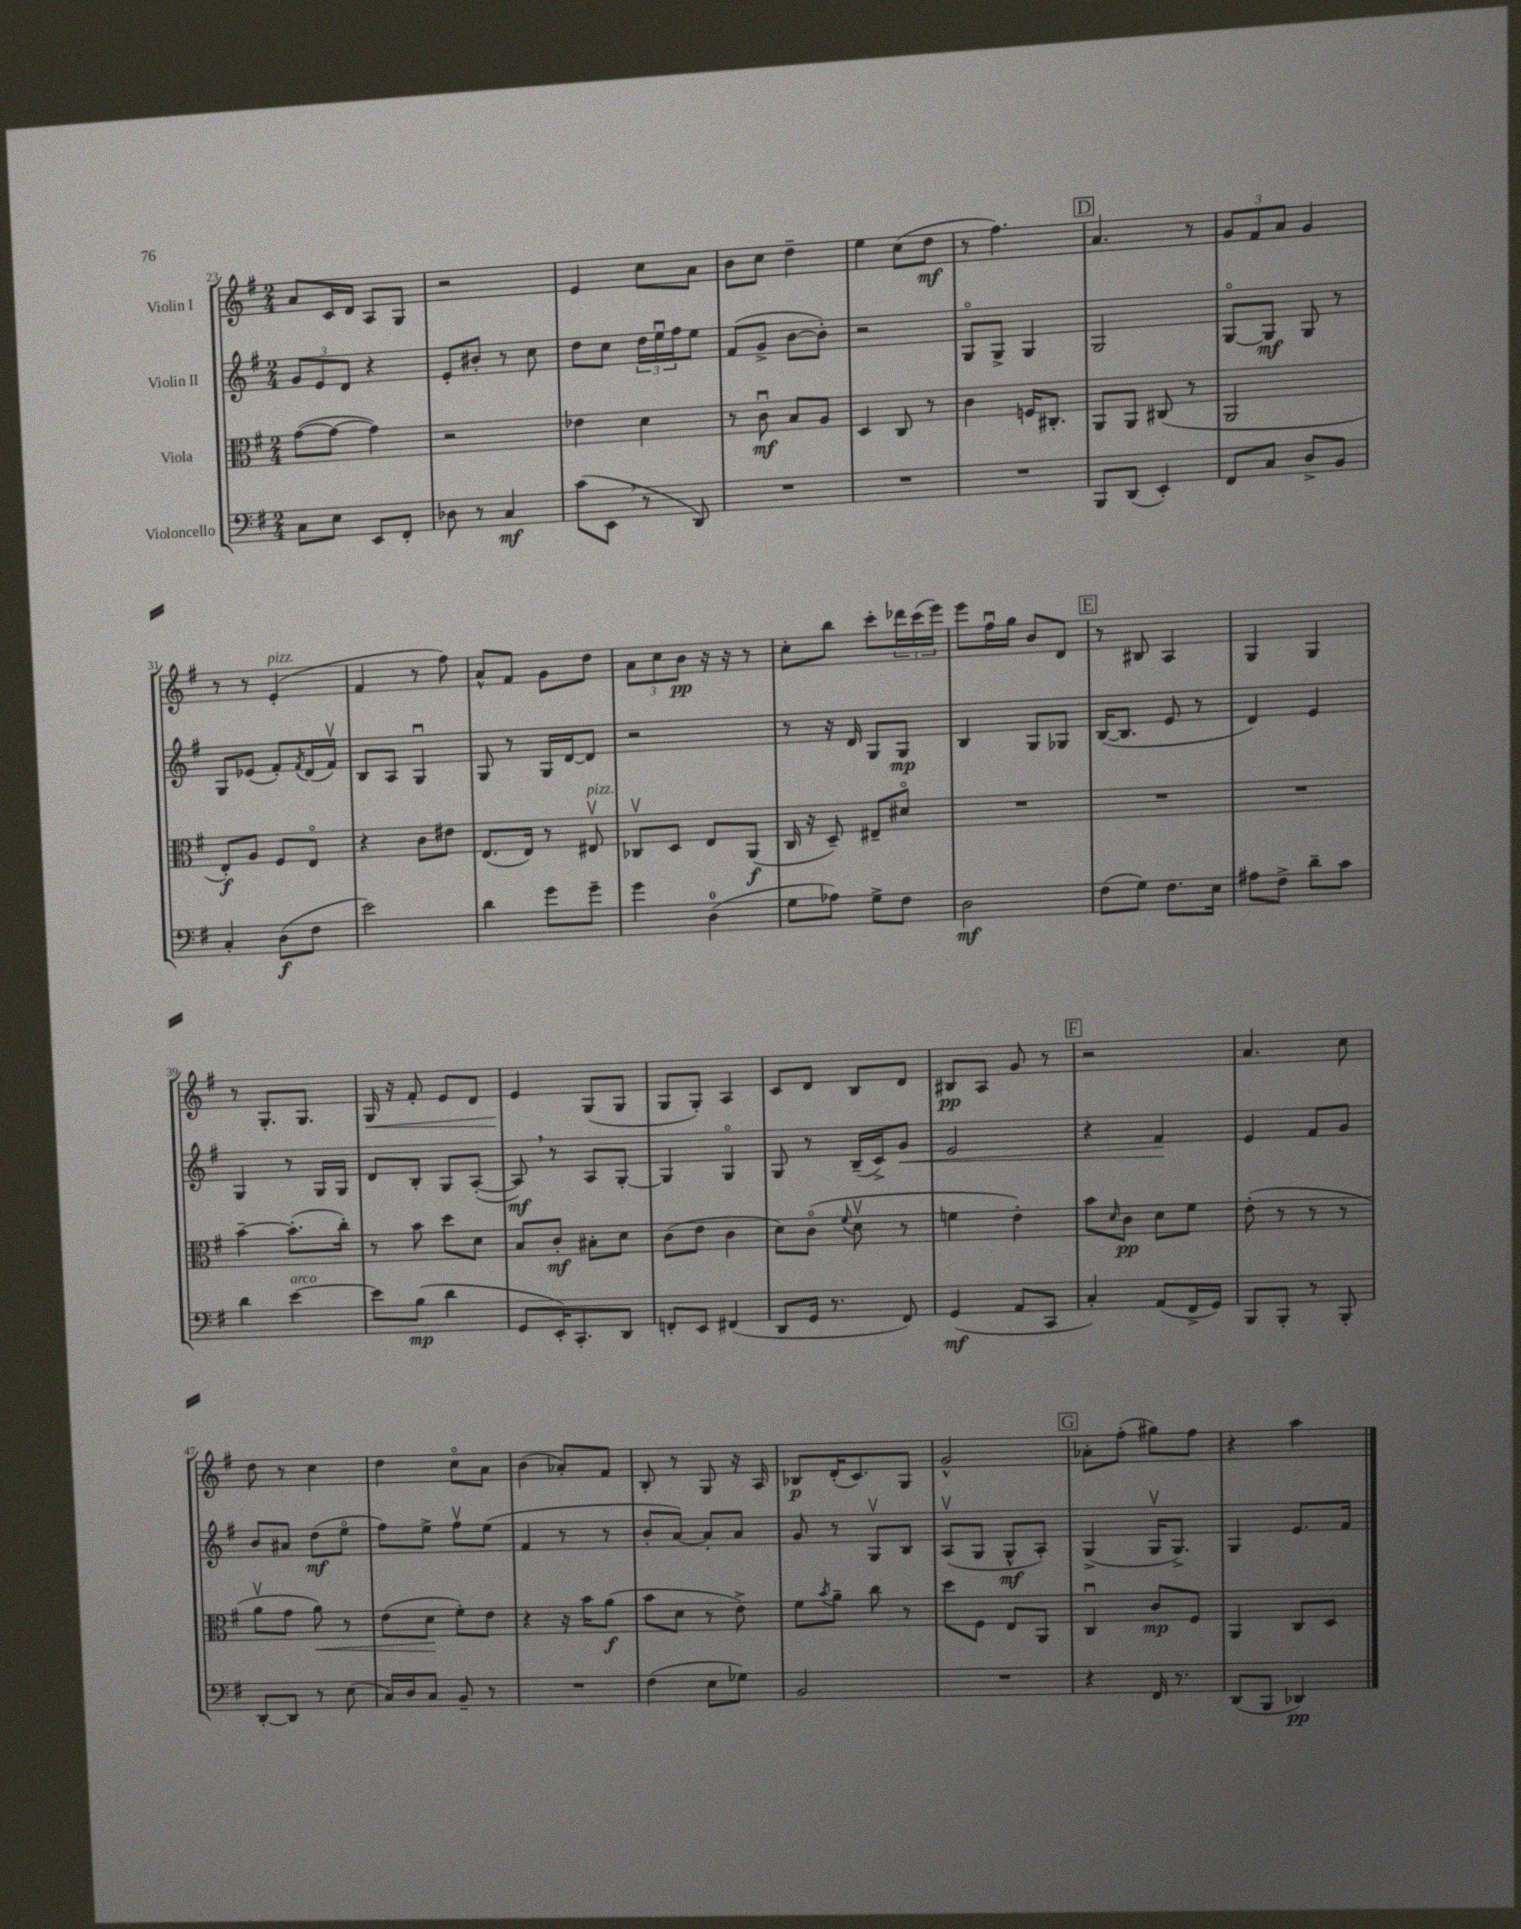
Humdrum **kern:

**kern	**kern	**kern	**kern
*staff4	*staff3	*staff2	*staff1
*clefF4	*clefC3	*clefG2	*clefG2
*k[f#]	*k[f#]	*k[f#]	*k[f#]
*M2/4	*M2/4	*M2/4	*M2/4
8C	([8g	12g	8a
.	.	12e	.
8E	8g_	.	16c
.	.	12d	.
.	.	.	16d
8EE	4g])	4r	8A
8FF#'	.	.	8G
=	=	=	=
8D-	2r	8e'	2r
8r	.	8b#'	.
4C	.	8r	.
.	.	8cc	.
=	=	=	=
(8c	4e-	8dd	4e
8EE	.	8cc	.
8r	4d	24dd	8cc
.	.	24eeu	.
.	.	24ff#	.
8DD)	.	8ee	8a
=	=	=	=
2r	8r	(8f#	8b
.	8cu	8g^	8cc
.	8B	[8b	4dd~
.	8A	8b'])	.
=	=	=	=
2r	4D	2r	4ee
.	8C	.	(8cc
.	8r	.	8dd
=	=	=	=
2r	4c	8Go	8r
.	.	8G^	4.ff#)
.	16F	4G	.
.	8.C#'	.	.
=	=	=	=
8BBB	8AA	2G	4.a
(8DD	8AA	.	.
4EE')	(8C#	.	.
.	8r	.	8r
=	=	=	=
8FF#	2AA	[8Go	12g
.	.	.	12f#
8C	.	8G]	.
.	.	.	12a
8D^	.	8G	4g
8BB	.	8r	.
=	=	=	=
4C'	8E')	8G	8r
.	8A	(8e-	8r
(8D	8F#	8f#')	(4e'
.	.	8qf#	.
8F#	8Eo	(16d	.
.	.	16f#v)	.
=	=	=	=
2e)	4r	8B	4f#
.	.	8A	.
.	8c	4Gu	8r
.	8e#	.	8ff#)
=	=	=	=
4d	(8.E	8G	8a^^
.	.	8r	8f#
.	16E)	.	.
8g	8r	16G	8g
.	.	[16d	.
8g~	8E#v	8d]	8dd
=	=	=	=
4g	8C-v	2r	12a
.	.	.	12cc
.	8D	.	.
.	.	.	12b
(4D	8E	.	16r
.	.	.	16r
.	(8AA	.	8r
=	=	=	=
8G	16C	8r	8cc'
.	16r	.	.
8A-)	8D~)	16r	8bb
.	.	16d	.
8G^	8E#~	8G	8ccc'
8F#	8d#o	8G	24ddd-
.	.	.	(24ccc
.	.	.	24eee)
=	=	=	=
2D	2r	4B	8eee
.	.	.	16ff#u
.	.	.	16gg
.	.	8G	8b
.	.	8G-	8d
=	=	=	=
(8F#	2r	([16B	8r
.	.	8.B]	.
8G)	.	.	8B#
8.F#	.	8e	4A
.	.	8r	.
16E	.	.	.
=	=	=	=
8A#	2r	4d)	4G
8F#^	.	.	.
8d~	.	4e	4G
8c	.	.	.
=	=	=	=
4d	[4b~	4G	8r
.	.	.	8.G'
[4e	(8.b']	8r	.
.	.	.	8.G
.	.	16G	.
.	16cc')	16G	.
=	=	=	=
8e]	8r	8d	16G
.	.	.	16r
(8B	8b	8B'	8f#'
4d	8dd	8G	8e
.	8d	([8A'	8d
=	=	=	=
8GG	8B	8A])	4e
16EE')	8c'	8r	.
8.CC'	.	.	.
.	8B#'	8A	(8G
8DD	8d	[8G'	8G
=	=	=	=
8FF'	(8c	4G]	8G
8EE	8e	.	8G')
(4FF#	4c	4Go	4A
=	=	=	=
8DD	8d)	8G	8c
16GG	(8co	8r	8d
8.r	.	.	.
.	8qqf#	.	.
.	8dv	(16B~	8B
.	.	16c^)	.
8FF#)	8r	8g	8d
=	=	=	=
(4GG	4f	2e	8B#
.	.	.	8A
8AA	4e')	.	8g
8CC	.	.	8r
=	=	=	=
4C')	8b	4r	2r
.	16qqd	.	.
.	8c	.	.
(8AA	8d	4f#	.
16FF#^	8f#	.	.
16GG)	.	.	.
=	=	=	=
8BBB	(8e'	4e	4.a
8BBB'	8r	.	.
8r	8r	8f#	.
8BBB'	8r	8g	8cc
=	=	=	=
[8DD'	8av	8b	8dd
8DD]	8g	8a#	8r
8r	8a)	(8dd	4cc
(8E	8r	8eeo	.
=	=	=	=
16C)	(8e	8ff#)	4dd
16D	.	.	.
8C	8d	8ee^	.
8BB~	8f#')	8ff#v	8cco
8r	8e	(8ee	8a
=	=	=	=
2r	4r	4f#	(4b
.	16r	8r	8a-')
.	16b	.	.
.	(8a	8r	8f#
=	=	=	=
(4F#	8b	8b'	8B'
.	8d	[8a)	8r
8E	8r	8a']	8G
8G-)	8e^)	8a	16r
.	.	.	16A
=	=	=	=
2BB	8f#	8g	8B-
.	8qb	.	.
.	8a~	8r	(16d'
.	.	.	8.c)
.	8cc	8Gv	.
.	8r	8B	8G
=	=	=	=
2r	8dd	(8Av	2g^^
.	8F#	8G	.
.	8E	8G^^	.
.	8AA	8A')	.
=	=	=	=
4r	4Cu	(4G^	8a-'
.	.	.	(8ff#'
16FF#	8c	16Gv	8gg#)
8.r	.	8.G^)	.
.	8F#	.	8ff#
=	=	=	=
(8DD	4AA	4G	4r
8BBB	.	.	.
4DD-)	8C	8.e	4aa
.	8D	.	.
.	.	16f#	.
==	==	==	==
*-	*-	*-	*-
